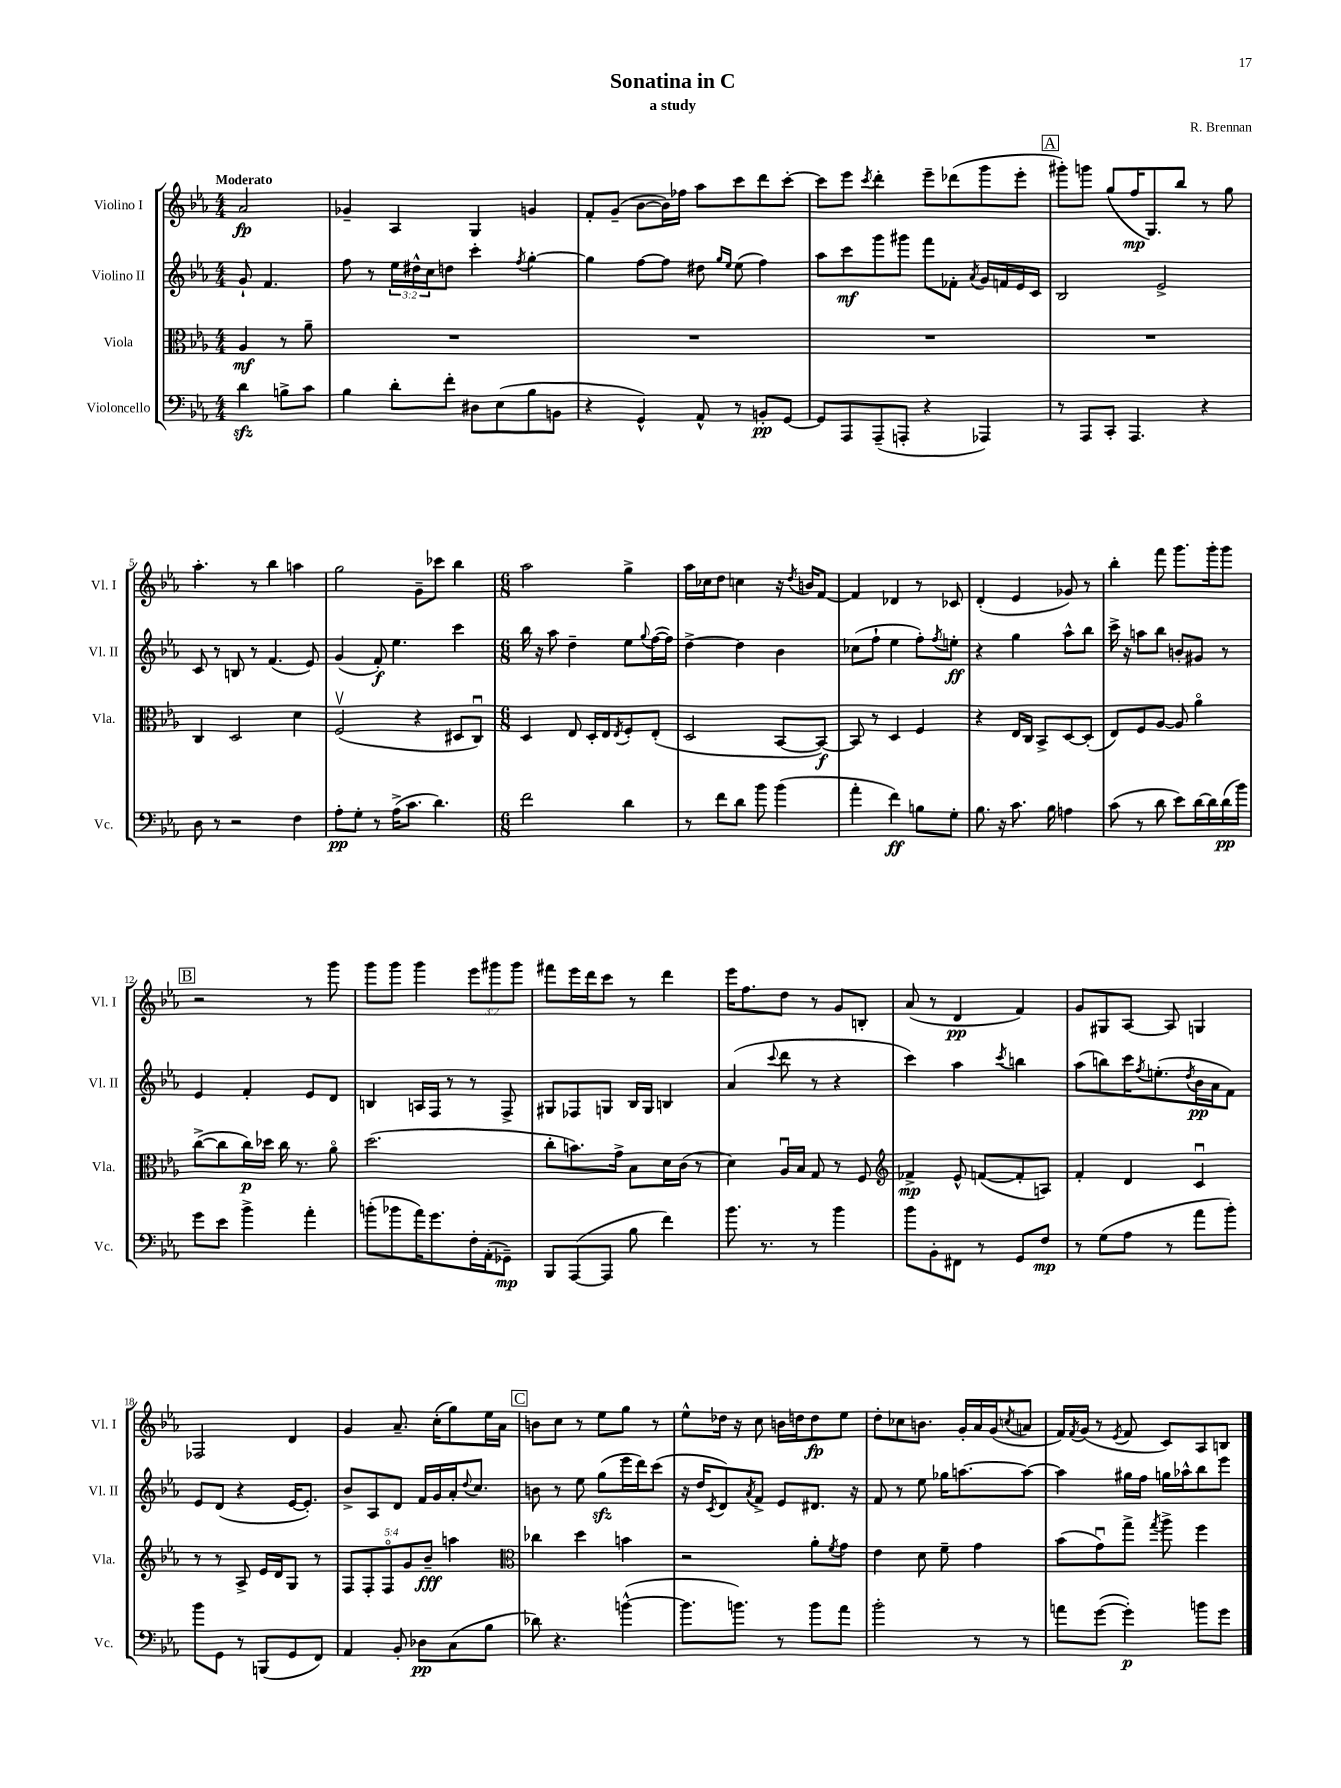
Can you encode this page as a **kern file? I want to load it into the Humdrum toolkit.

**kern	**kern	**kern	**kern
*staff4	*staff3	*staff2	*staff1
*clefF4	*clefC3	*clefG2	*clefG2
*k[b-e-a-]	*k[b-e-a-]	*k[b-e-a-]	*k[b-e-a-]
*M4/4	*M4/4	*M4/4	*M4/4
4d	4A-	8g`	2a-
.	.	4.f	.
8B^	8r	.	.
8c	8a-~	.	.
=	=	=	=
4B-	1r	8ff	4g-~
.	.	8r	.
8d'	.	24ee-	4A-
.	.	24dd#^^	.
.	.	24cc	.
8f'	.	8dd	.
8D#	.	4ccc'	4G
(8E-	.	.	.
.	.	8qff	.
8B-	.	[4gg'	4g
8BB	.	.	.
=	=	=	=
4r	1r	4gg]	8f'
.	.	.	(8g~
4GG^^)	.	[8ff	[8b-
.	.	8ff]	16b-])
.	.	.	16ff-
8AA-^^	.	8dd#	8aa-
.	.	16qqgg	.
.	.	16qqee-	.
8r	.	(8ee-	8ccc
8BB'	.	4ff)	8ddd
[8GG	.	.	[8ccc'
=	=	=	=
8GG]	1r	8aa-	8ccc]
8AAA-	.	8ccc	8eee-
.	.	.	8qccc
(8AAA-~	.	8ggg	4ddd'
8AAA'	.	8ggg#	.
4r	.	8fff	8eee-~
.	.	8f-'	(8ddd-
.	.	8qa-	.
4AAA-)	.	16g	8ggg
.	.	16f	.
.	.	16e-	8eee-'
.	.	16c	.
=	=	=	=
8r	1r	2B-	8ggg#')
8AAA-	.	.	8ggg
8CC'	.	.	(8gg
4.AAA-	.	.	16ff
.	.	.	8.G)
.	.	2e-^	.
.	.	.	8bb-
4r	.	.	8r
.	.	.	8gg
=	=	=	=
8D	4C	8c	4.aa-'
8r	.	8r	.
2r	2D	8B	.
.	.	8r	8r
.	.	(4.f	4bb-
4F	4d	.	4aa
.	.	8e-)	.
=	=	=	=
8A-'	(2Fv	(4g	2gg
8G'	.	.	.
8r	.	8f')	.
(16A-^	.	4.ee-	.
8.c	.	.	.
.	4r	.	8g~
4.d)	.	.	8ccc-
.	8D#	4ccc	4bb-
.	8Cu)	.	.
=	=	=	=
*M6/8	*M6/8	*M6/8	*M6/8
2f	4D	16bb-	2aa-
.	.	16r	.
.	.	8aa-	.
.	8E-	4dd~	.
.	16D'	.	.
.	16E-	.	.
.	8qE-	.	.
4d	8F'	8ee-	4gg^
.	.	8qqgg	.
.	(8E-'	([16ff	.
.	.	16ff])	.
=	=	=	=
8r	2D	[4dd^	16aa-
.	.	.	16cc-
8f	.	.	8dd
8d	.	4dd]	4cc
8b-	.	.	.
(4b-	[8BB-	4b-	16r
.	.	.	8qdd
.	.	.	16b
.	8BB-_)	.	[8f
=	=	=	=
4a-'	8BB-]	(8cc-	4f]
.	8r	8ff`	.
4f)	4D	4ee-	4d-
8B	4F	8ff')	8r
.	.	8qff	.
8G'	.	8ee'	8c-
=	=	=	=
8.B-	4r	4r	(4d'
16r	.	.	.
8.c	16E-	4gg	4e-
.	16C	.	.
.	8BB-^	.	.
16B-	.	.	.
4A	[8D	8aa-^^	8g-)
.	(8D']	8bb-	8r
=	=	=	=
(8c	8E-)	16ccc^	4bb-'
.	.	16r	.
8r	8F	8aa	.
8d	[8A-	8bb-	8fff
8e-)	8A-]	8b'	8.ggg
[16d	4a-o	8g#	.
16d]	.	.	16ggg'
(16d	.	8r	8ggg
16b-)	.	.	.
=	=	=	=
8g	([8cc^	4e-	2r
8e-	8cc]	.	.
4b-^	16cc)	4f'	.
.	16dd-	.	.
.	16cc	.	.
.	8.r	.	.
4a-'	.	8e-	8r
.	8a-o	8d	8ggg
=	=	=	=
(8b'	(2.dd	4B	8ggg
8b-	.	.	8ggg
16a-)	.	16A	4ggg
8.g	.	16F	.
.	.	8r	.
16F'	.	8r	12eee-
(16AA-'	.	.	.
.	.	.	12ggg#
8GG-~)	.	8F^	.
.	.	.	12ggg#
=	=	=	=
8BBB-	8cc'	8G#	8fff#
([8AAA-	8.b)	8F-	16eee-
.	.	.	16ddd
8AAA-]	.	8G	8ccc
.	16g^	.	.
8B-	8B-	16B-	8r
.	.	16G	.
4f)	16d	4B	4ddd
.	(16c	.	.
.	8r	.	.
=	=	=	=
8.b-	4d)	(4a-	16eee-
.	.	.	8.ff
8.r	.	.	.
.	.	8qqccc	.
.	16A-u	8ddd	8dd
.	16B-	.	.
8r	8G	8r	8r
4b-	8r	4r	8g
.	8F	.	8B'
=	=	=	=
*	*clefG2	*	*
8b-	4f-^	4ccc)	(8a-
8BB-'	.	.	8r
8FF#	8e-^^	4aa-	4d
8r	([8f	.	.
.	.	8qccc	.
8GG	8f']	4bb	4f)
8F	8A)	.	.
=	=	=	=
8r	4f'	(8aa-	8g
(8G	.	8bb)	8G#
8A-	4d	16ccc	[8A-
.	.	8qff	.
.	.	(8.ee'	.
8r	.	.	8A-]
.	.	8qdd	.
8a-	4cu	16b-	4G
.	.	16a-	.
8b-')	.	8f)	.
=	=	=	=
8b-	8r	8e-	2F-
8GG	8r	(8d	.
8r	8A-^	4r	.
(8BBB	16e-	.	.
.	16d	.	.
8GG	8G	[16e-	4d
.	.	8.e-'])	.
8FF)	8r	.	.
=	=	=	=
4AA-	10F	8b-^	4g
.	10F'	.	.
.	.	8A-	.
.	10Fo	.	.
8BB-'	.	8d	8.a-~
.	10g	.	.
8D-	.	16f	.
.	10b-~	.	.
.	.	16g	(16cc'
(8C	4aa	16a-'	8gg)
.	.	8qqdd	.
.	.	8.cc	.
8B-	.	.	16ee-
.	.	.	16a-
=	=	=	=
*	*clefC3	*	*
8d-)	4cc-	8b	8b
4.r	.	8r	8cc
.	4dd	8ee-	8r
.	.	(8gg	8ee-
([4b^^	4b	16eee-	8gg
.	.	16ddd)	.
.	.	(8ccc	8r
=	=	=	=
8.b]	2r	16r	8ee-^^
.	.	16dd	.
.	.	8qc	.
.	.	8d)	16dd-
8.b)	.	.	16r
.	.	8qa-	.
.	.	8f^	8cc
8r	.	8e-	16b
.	.	.	16dd
8b	8a-'	8.d#	8dd
.	8qf	.	.
8a-	8g	.	8ee-
.	.	16r	.
=	=	=	=
2b-'	4e-	8f	8dd'
.	.	8r	8cc-
.	8d	8ee-	8.b
.	8f~	16gg-	.
.	.	[8.aa	16g'
8r	4g	.	16a-
.	.	.	(16g
.	.	.	8qcc
8r	.	8aa_	8a
=	=	=	=
8a	(8b-	4aa]	16f)
.	.	.	8qf
.	.	.	(16g
([8g	8gu)	.	8r
.	.	.	8qe-
4g'])	8gg^	16gg#	8f
.	.	16ff	.
.	8qgg	.	.
.	8aa-^	16gg	8c)
.	.	16aa-^^	.
8b	4ff	8bb-	8A-
8g	.	8eee-	8B
==	==	==	==
*-	*-	*-	*-
